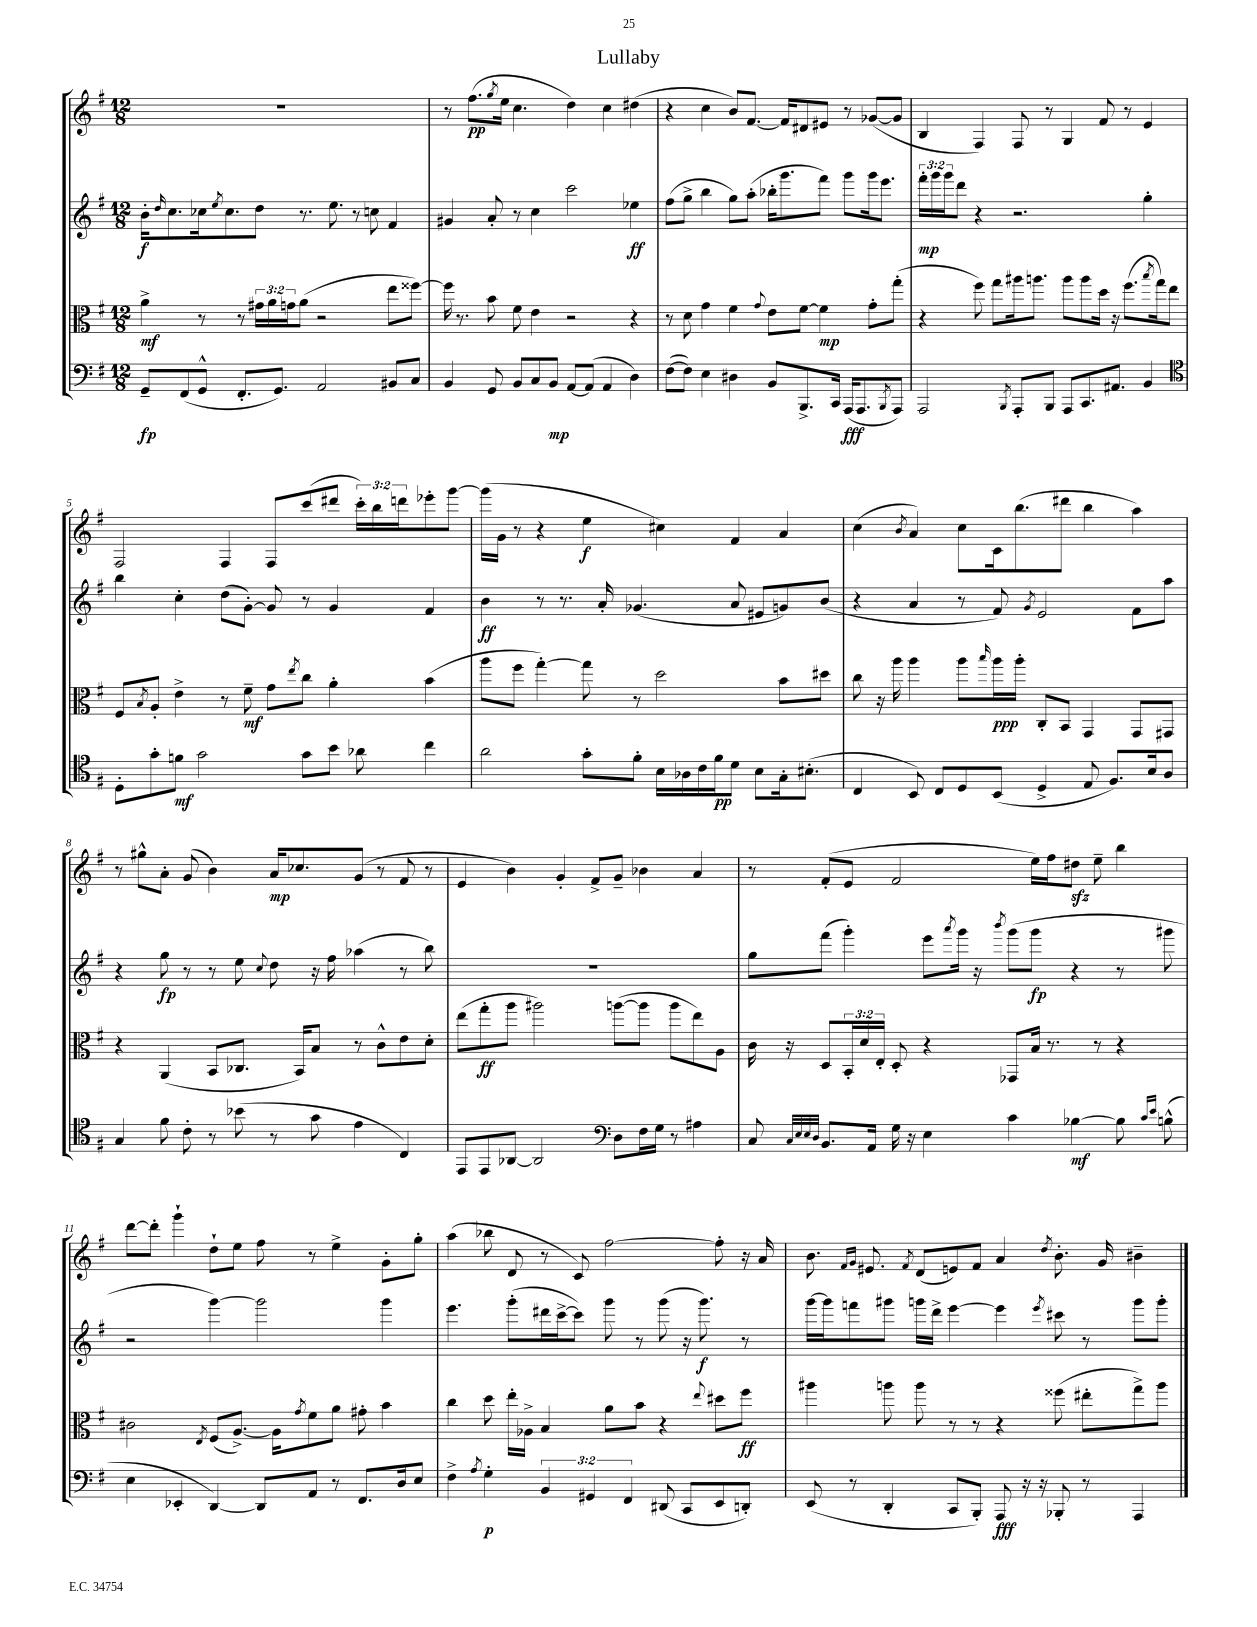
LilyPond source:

\header { title = "Lullaby" }
<<
\new StaffGroup <<
\new Staff = "s0" {
    \clef treble \key g \major \numericTimeSignature \time 12/8 \override Staff.TupletNumber.text = #tuplet-number::calc-fraction-text
    R1. |
    r8 fis''8.\pp( \acciaccatura { g''8 } e''16 c''4. d''4) c''4 dis''4( |
    r4 c''4 b'8) fis'8.~ fis'16 dis'8 eis'8 r8 ges'8~( ges'8 |
    b4 fis4) fis8 r8 g4 fis'8 r8 e'4 |
    fis2 fis4 fis8 c'''8( dis'''8 \tuplet 3/2 { c'''16-.) b''16 d'''16 } ees'''8-. g'''8~ |
    g'''16( g'16 r8 r4 e''4\f cis''4) fis'4 a'4 |
    c''4( \acciaccatura { b'8 } a'4) c''8 c'16 b''8.( dis'''8 b''4 a''4) |
    r8 gis''8-^ a'8-. g'8( b'4) a'16\mp ces''8. g'8( r8 fis'8 r8 |
    e'4 b'4) g'4-. fis'8-> g'8-- bes'4 a'4 |
    r8 fis'8-.( e'8 fis'2 e''16) fis''16 dis''8\sfz e''8-- b''4 |
    d'''8~ d'''8-. g'''4-! d''8-! e''8 fis''8 r8 e''4-> g'8-. g''8-. |
    a''4( bes''8 d'8 r8 c'8) fis''2~ fis''8-. r16 a'16 |
    b'8. \grace { fis'16 g'16 } eis'8. \acciaccatura { fis'8 } d'8( e'8) fis'8 a'4 \acciaccatura { d''8 } b'8.-. g'16 bis'4-- \bar "|." |
}
\new Staff = "s1" {
    \clef treble \key g \major \numericTimeSignature \time 12/8 \override Staff.TupletNumber.text = #tuplet-number::calc-fraction-text
    b'16-.\f \grace { d''16 } c''8. ces''16 \acciaccatura { e''8 } ces''8. d''8 r8. e''8. r8 c''8 fis'4 |
    gis'4 a'8-. r8 c''4 c'''2 ees''4\ff |
    fis''8( g''8-> b''4 g''8) a''8-.( bes''16-. g'''8. fis'''8) g'''8 g'''16 e'''8. |
    \tuplet 3/2 { fis'''16-.\mp g'''16 g'''16 } d'''8 r4 r2. g''4-. |
    b''4 c''4-. d''8( g'8~-.) g'8 r8 g'4 fis'4 |
    b'4\ff r8 r8. a'16-. ges'4.( a'8 eis'8 g'8) b'8( |
    r4 a'4 r8 fis'8) \acciaccatura { g'8 } e'2 fis'8 a''8 |
    r4 g''8\fp r8 r8 e''8 \appoggiatura { c''8 } d''8 r16 fis''16 aes''4( r8 b''8) |
    R1. |
    g''8 fis'''8( g'''4-.) e'''8 \acciaccatura { a'''8 } g'''16 r16 \acciaccatura { b'''8 } g'''8( g'''8\fp r4 r8 gis'''8 |
    r2 g'''4~) g'''2 g'''4 |
    e'''4. g'''8-.( dis'''16 c'''16~-> c'''8) g'''8 r8 g'''8( r16 g'''8.\f) r8 |
    g'''16~ g'''16 f'''8 gis'''8 g'''16 d'''16-> e'''4~ e'''4 \acciaccatura { e'''8 } cis'''8 r8 g'''8 g'''8-. \bar "|." |
}
\new Staff = "s2" {
    \clef alto \key g \major \numericTimeSignature \time 12/8 \override Staff.TupletNumber.text = #tuplet-number::calc-fraction-text
    a'4->\mf r8 r8 \tuplet 3/2 { gis'16 a'16 g'16 } a'8( r2 e''8 fisis''8~) |
    fisis''16 r8. b'8 fis'8 e'4 r2 r4 |
    r8 d'8 g'4 fis'4 \appoggiatura { g'8 } e'8 fis'8~ fis'4\mp g'8-. g''8-.( |
    r4 fis''8) g''8 ais''16 a''8. a''8 a''8 d''16 r16 fis''8.( \acciaccatura { b''8 } g''16) e''8 |
    fis8 \acciaccatura { b8 } a8-. e'4-> r8 fis'8--\mf g'8 \acciaccatura { e''8 } c''8 a'4-. b'4( |
    a''8 fis''8 g''4~-.) g''8 r8 d''2 b'8 dis''8 |
    c''8 r16 a''16 a''4 a''8 \grace { b''16 } a''16\ppp a''16-. c8-. b,8 g,4 g,8 gis,8 |
    r4 a,4( b,8 ces8. b,16) b8 r8 c'8-^ e'8 d'8-. |
    e''8( g''8-.\ff a''8 ais''2) a''8~( a''8 a''8 e''8) a8 |
    c'16 r16 d8 \tuplet 3/2 { b,16-. d'16 e16-. } d8-. r4 ges,8 b16 r8. r8 r4 |
    cis'2 \acciaccatura { e8 } fis8( a8.~->) a16 \acciaccatura { g'8 } fis'8 a'8 gis'8-. b'4 |
    c''4 d''8 e''16-. aes16-> b4 a'8 b'8 r4 \appoggiatura { e''8 } dis''8 fis''8\ff |
    ais''4 a''8 a''8 r8 r8 r4 fisis''8( eis''8-. g''8->) a''8 \bar "|." |
}
\new Staff = "s3" {
    \clef bass \key g \major \numericTimeSignature \time 12/8 \override Staff.TupletNumber.text = #tuplet-number::calc-fraction-text
    g,8--\fp fis,8( g,8-^ fis,8.-. g,8.) a,2 bis,8 c8 |
    b,4 g,8 b,8 c8 b,8\mp a,8~ a,8( a,4 d4) |
    fis8~( fis8) e4 dis4 b,8 b,,8.-> c,16 a,,16\fff( a,,8. \acciaccatura { b,,8 } a,,8) |
    a,,2 \acciaccatura { b,,8 } a,,8-. b,,8 a,,8 c,8. ais,8. b,4 |
    \clef tenor d8-. g'8-. f'8\mf g'2 g'8 b'8 aes'8 c''4 |
    a'2 g'8-. fis'8-. b16 aes16 c'16 fis'16\pp d'8 b8 g16-. bis8.-.( |
    c4 b,8) c8 d8 b,8( d4-> e8 fis8.) b16 a8 |
    g4 fis'8 c'8-. r8 bes'8( r8 g'8 e'4 c4) |
    e,8 e,8 aes,8~ aes,2 \clef bass d8 fis16 g16 r8 ais4 |
    c8 \grace { c32 e32 e32 d32 } b,8. a,16 g16 r16 e4 c'4 bes4~\mf bes8 \grace { c'16 e'16 } b8-^( |
    e4 ees,4-. d,4~) d,8 a,8 r8 fis,8. d16 e8 |
    fis4-> \acciaccatura { a8 } g4-.\p \tuplet 3/2 { b,4 gis,4 fis,4 } dis,8( c,8 e,8 d,8-.) |
    e,8( r8 d,4-. c,8 b,,8-.) a,,8\fff r16 r16 bes,,8-. r8 a,,4 \bar "|." |
}
>>
>>
